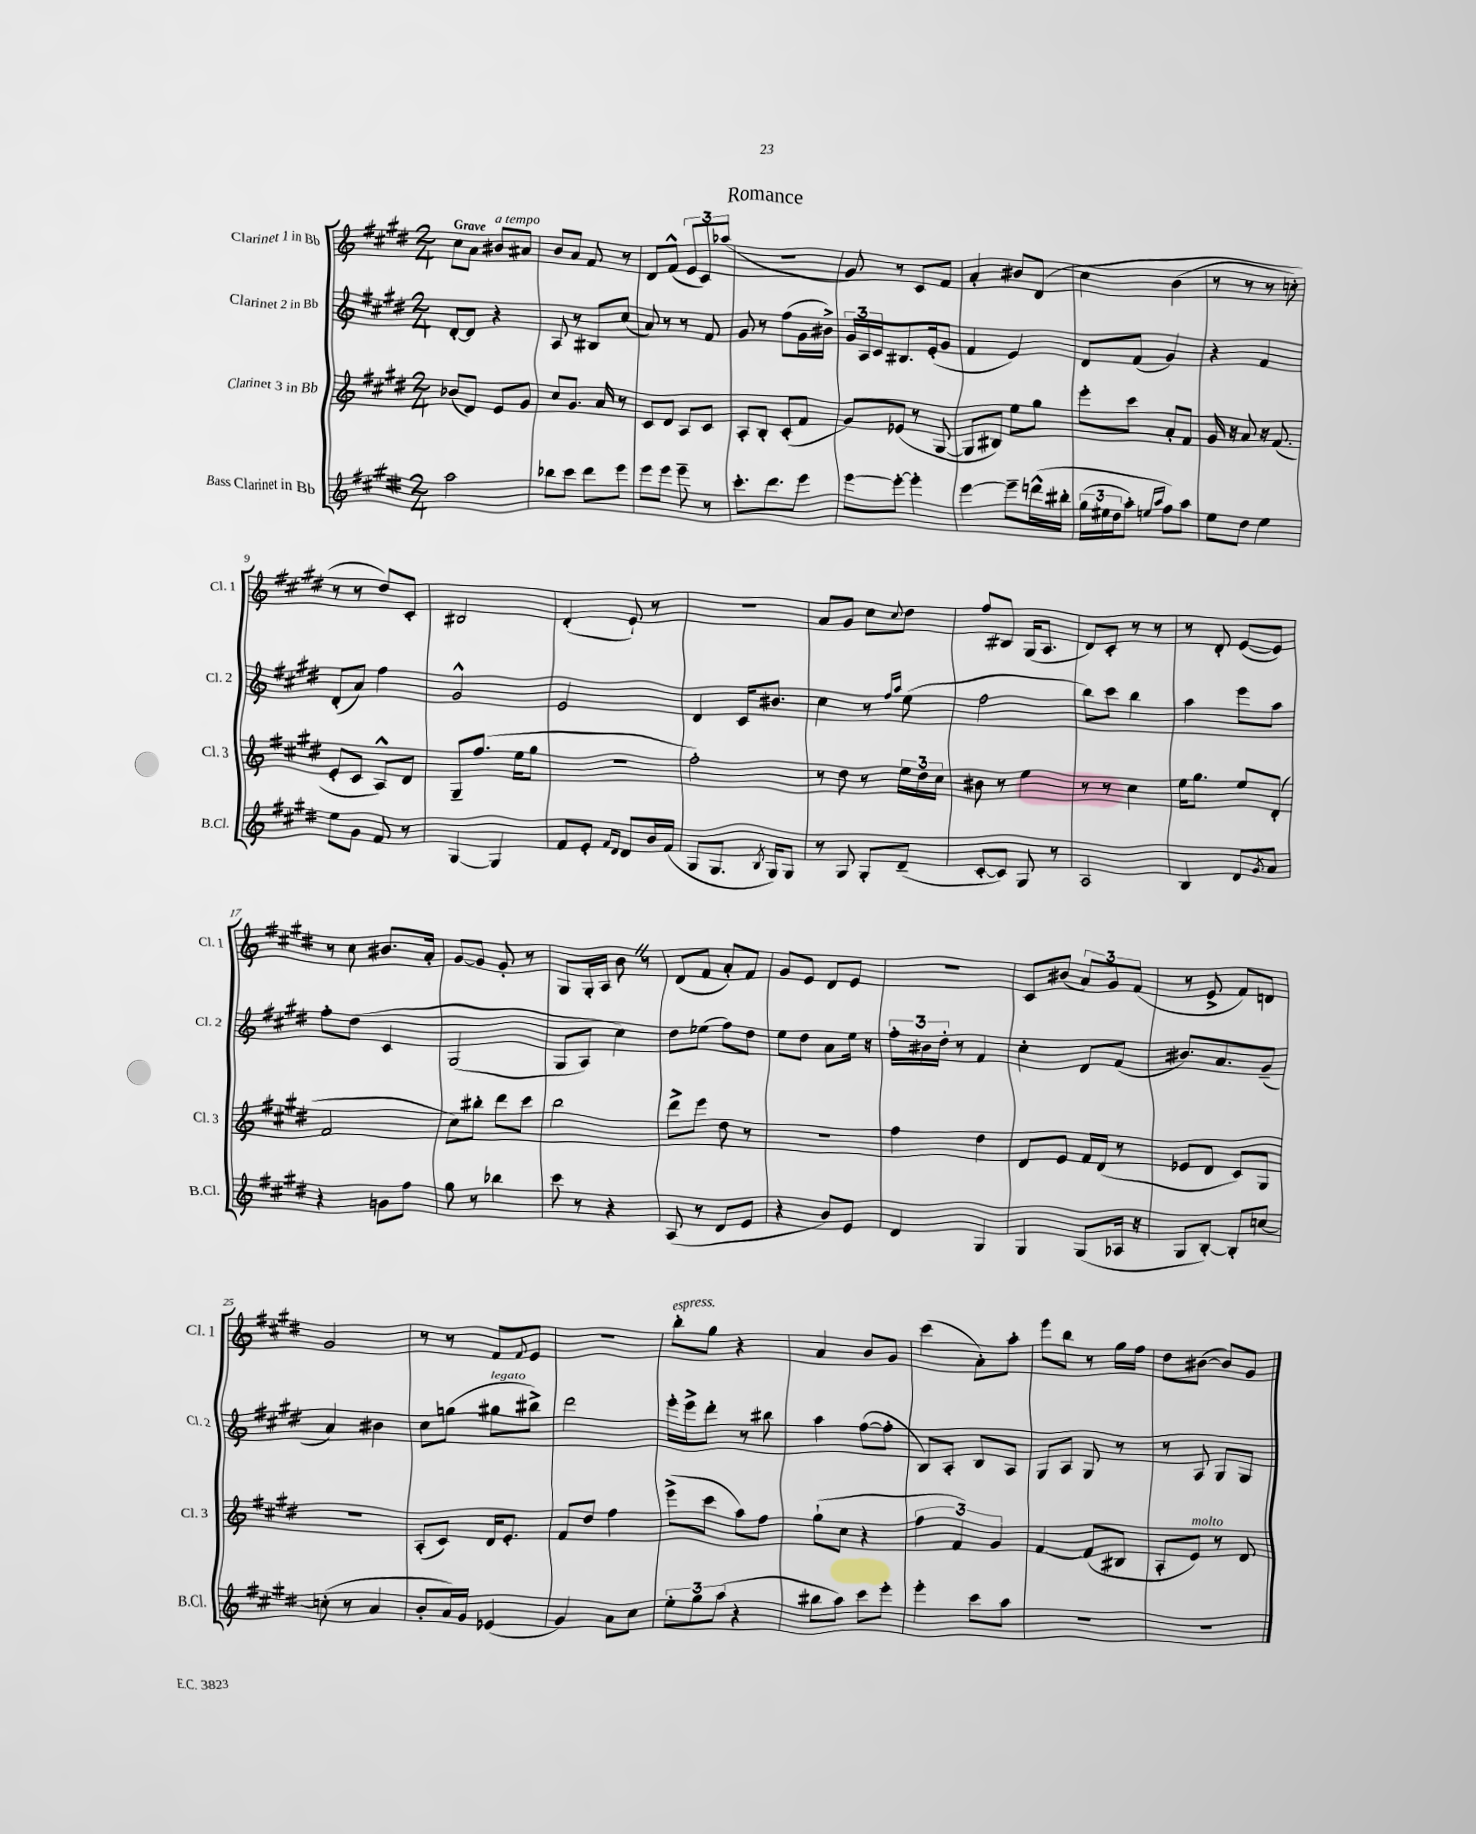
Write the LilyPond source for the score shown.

\header { title = "Romance" }
<<
\new StaffGroup <<
\new Staff = "s0" \with { instrumentName = "Clarinet 1 in Bb" shortInstrumentName = "Cl. 1" } {
    \clef treble \key e \major \numericTimeSignature \time 2/4 \tempo "Grave"
    cis''8 a'8 bis'8^\markup { \italic "a tempo" } ais'8 |
    b'8 a'8 fis'8 r8 |
    dis'8 fis'8-^( \tuplet 3/2 { e'8 cis'8) aes''8( } |
    R2 |
    gis'8) r8 cis'8 fis'8 |
    a'4-. bis'8 dis'8\( |
    cis''4 b'4( |
    r8 r8 r8 c''8-.) |
    r8 r8 dis''8\) cis'8-. |
    bis2 |
    dis'4-.( e'8-!) r8 |
    r2 |
    a'8 gis'8 cis''8 \appoggiatura { cis''8 } dis''8 |
    fis''8 bis8 gis16( a8. |
    dis'8) cis'8-. r8 r8 |
    r8 dis'8-. e'8~( e'8) |
    r8 cis''8 bis'8. a'16-. |
    gis'8~ gis'8 gis'8-. r8 |
    gis8 gis16-. a16 b'8 \once \override BreathingSign.text = \markup { \musicglyph "scripts.caesura.straight" } \breathe r8 |
    dis'8( fis'8 a'8-.) fis'8 |
    gis'8 e'8 dis'8 e'8 |
    R2 |
    cis'8 bis'8( \tuplet 3/2 { a'8) gis'8 fis'8( } |
    r8 e'8-> fis'8) d'8 |
    gis'2 |
    r8 r8 fis'8 \appoggiatura { fis'8 } e'8 |
    R2 |
    b''8-.^\markup { \italic "espress." } gis''8 r4 |
    a'4 b'8 gis'8 |
    cis'''4( a'8-.) a''8-. |
    e'''8 b''8 r8 gis''16 fis''16 |
    dis''8 bis'8~( bis'8) gis'8 \bar "|." |
}
\new Staff = "s1" \with { instrumentName = "Clarinet 2 in Bb" shortInstrumentName = "Cl. 2" } {
    \clef treble \key e \major \numericTimeSignature \time 2/4
    dis'8~-. dis'8 r4 |
    a8 r8 bis8 cis''8( |
    a'8) r8 r8 fis'8 |
    gis'8 r8 fis''8( gis'16 bis'16->) |
    \tuplet 3/2 { gis'16 a16 cis'16 } bis8. e'16-.( gis'8 |
    fis'4 e'4) |
    dis'8 fis'8( gis'4) |
    r4 fis'4 |
    dis'8-.( a'8) fis''4 |
    gis'2-^ |
    e'2 |
    dis'4 cis'16 bis'8. |
    cis''4 r8 \grace { fis''16 a''16 } e''8( |
    fis''2 |
    b''8) cis'''8 b''4 |
    a''4 e'''8 a''8 |
    fis''8-. dis''8\( cis'4 |
    gis2( |
    gis8 a8) cis''4\) |
    dis''8 ees''8( fis''8) dis''8 |
    e''8 dis''8 a'8 e''16 r16 |
    \tuplet 3/2 { fis''16-. bis'16 dis''16-. } r8 fis'4 |
    cis''4-. dis'8 fis'8( |
    bis'8.) a'8. gis'8--( |
    a'4) bis'4 |
    cis''8 g''8( gis''8^\markup { \italic "legato" } bis''8->) |
    dis'''2 |
    e'''16-. e'''16-> dis'''8-. r8 bis''8 |
    a''4 fis''8~( fis''8-. |
    b8) a8-. b8 a8 |
    gis8 a8 gis8 r8 |
    r8 a8 gis8 gis8 \bar "|." |
}
\new Staff = "s2" \with { instrumentName = "Clarinet 3 in Bb" shortInstrumentName = "Cl. 3" } {
    \clef treble \key e \major \numericTimeSignature \time 2/4
    bes'8( dis'8) e'8 gis'8 |
    cis''8 gis'8. a'16 r8 |
    cis'8 dis'8 a8 cis'8 |
    a8-. b8-. cis'8-.( fis'8 |
    gis'8) ees'8( r8 gis8~ |
    gis8 bis8) e''8 gis''8 |
    e'''8-. cis'''8 a'8-. fis'8 |
    gis'16 r16 a'8 r16 fis'8.( |
    e'8-. cis'8 a8-^) dis'8 |
    gis8-- fis''8.( e''16 gis''8 |
    r2 |
    fis''2-.) |
    r8 dis''8 r8 \tuplet 3/2 { e''16 dis''16 cis''16 } |
    bis'8 r8 e''4 |
    r8 r8 cis''4 |
    e''16 gis''8. e''8 dis'8-.( |
    fis'2 |
    cis''8) bis''8-. dis'''8 cis'''8 |
    b''2 |
    dis'''8-> e'''8 dis''8 r8 |
    R2 |
    fis''4 dis''4 |
    dis'8 e'8 fis'16 dis'16( r8 |
    ees'8 dis'8 cis'8) gis8 |
    r2 |
    a8-.( cis'8) dis'16 e'8.-. |
    fis'8 dis''8 fis''4 |
    e'''8->( cis'''8 a''8) fis''8 |
    gis''8-!( cis''8 r4 |
    \tuplet 3/2 { fis''4 fis'4) gis'4 } |
    fis'4~ fis'8( bis8 |
    a8-. e'8^\markup { \italic "molto" }) r8 dis'8 \bar "|." |
}
\new Staff = "s3" \with { instrumentName = "Bass Clarinet in Bb" shortInstrumentName = "B.Cl." } {
    \clef treble \key e \major \numericTimeSignature \time 2/4
    a''2 |
    bes''8 cis'''8 dis'''8 e'''8 |
    e'''8 e'''8 e'''8-- r8 |
    cis'''8.-. dis'''8. e'''8 |
    e'''8~ e'''8~-. e'''4-. |
    e'''4~ e'''8-- d'''16-^\( bis''16-. |
    \tuplet 3/2 { gis''16( eis''16 dis''16 } a''8-.) \grace { e''16 a''16 } fis''8\) a''8 |
    e''8 dis''8 e''4 |
    e''8 gis'8 fis'8 r8 |
    gis4~ gis4 |
    fis'8 e'8-. \grace { fis'16 dis'16 } dis'8 b'16 fis'16( |
    gis8 gis8. \acciaccatura { b8 } gis16) gis8 |
    r8 gis8 gis8-. dis'8--( |
    cis'8~-. cis'8) gis8 r8 |
    a2 |
    b4 dis'8 \acciaccatura { gis'8 } a'8 |
    r4 g'8 fis''8 |
    gis''8 r8 bes''4 |
    cis'''8 r8 r4 |
    a8( r8 dis'8 e'8 |
    r4 b'8) e'8 |
    dis'4 gis4 |
    gis4 gis8( aes16 r16 |
    gis8 b8~-.) b8-. c''8~ |
    c''8-.( r8 a'4 |
    b'8-. a'16) gis'16 ees'4( |
    gis'4) a'8 cis''8 |
    \tuplet 3/2 { e''8-. gis''8 a''8( } r4 |
    bis''8 a''8) cis'''8 e'''8-. |
    e'''4-. cis'''8 a''8 |
    R2 |
    R2 \bar "|." |
}
>>
>>
